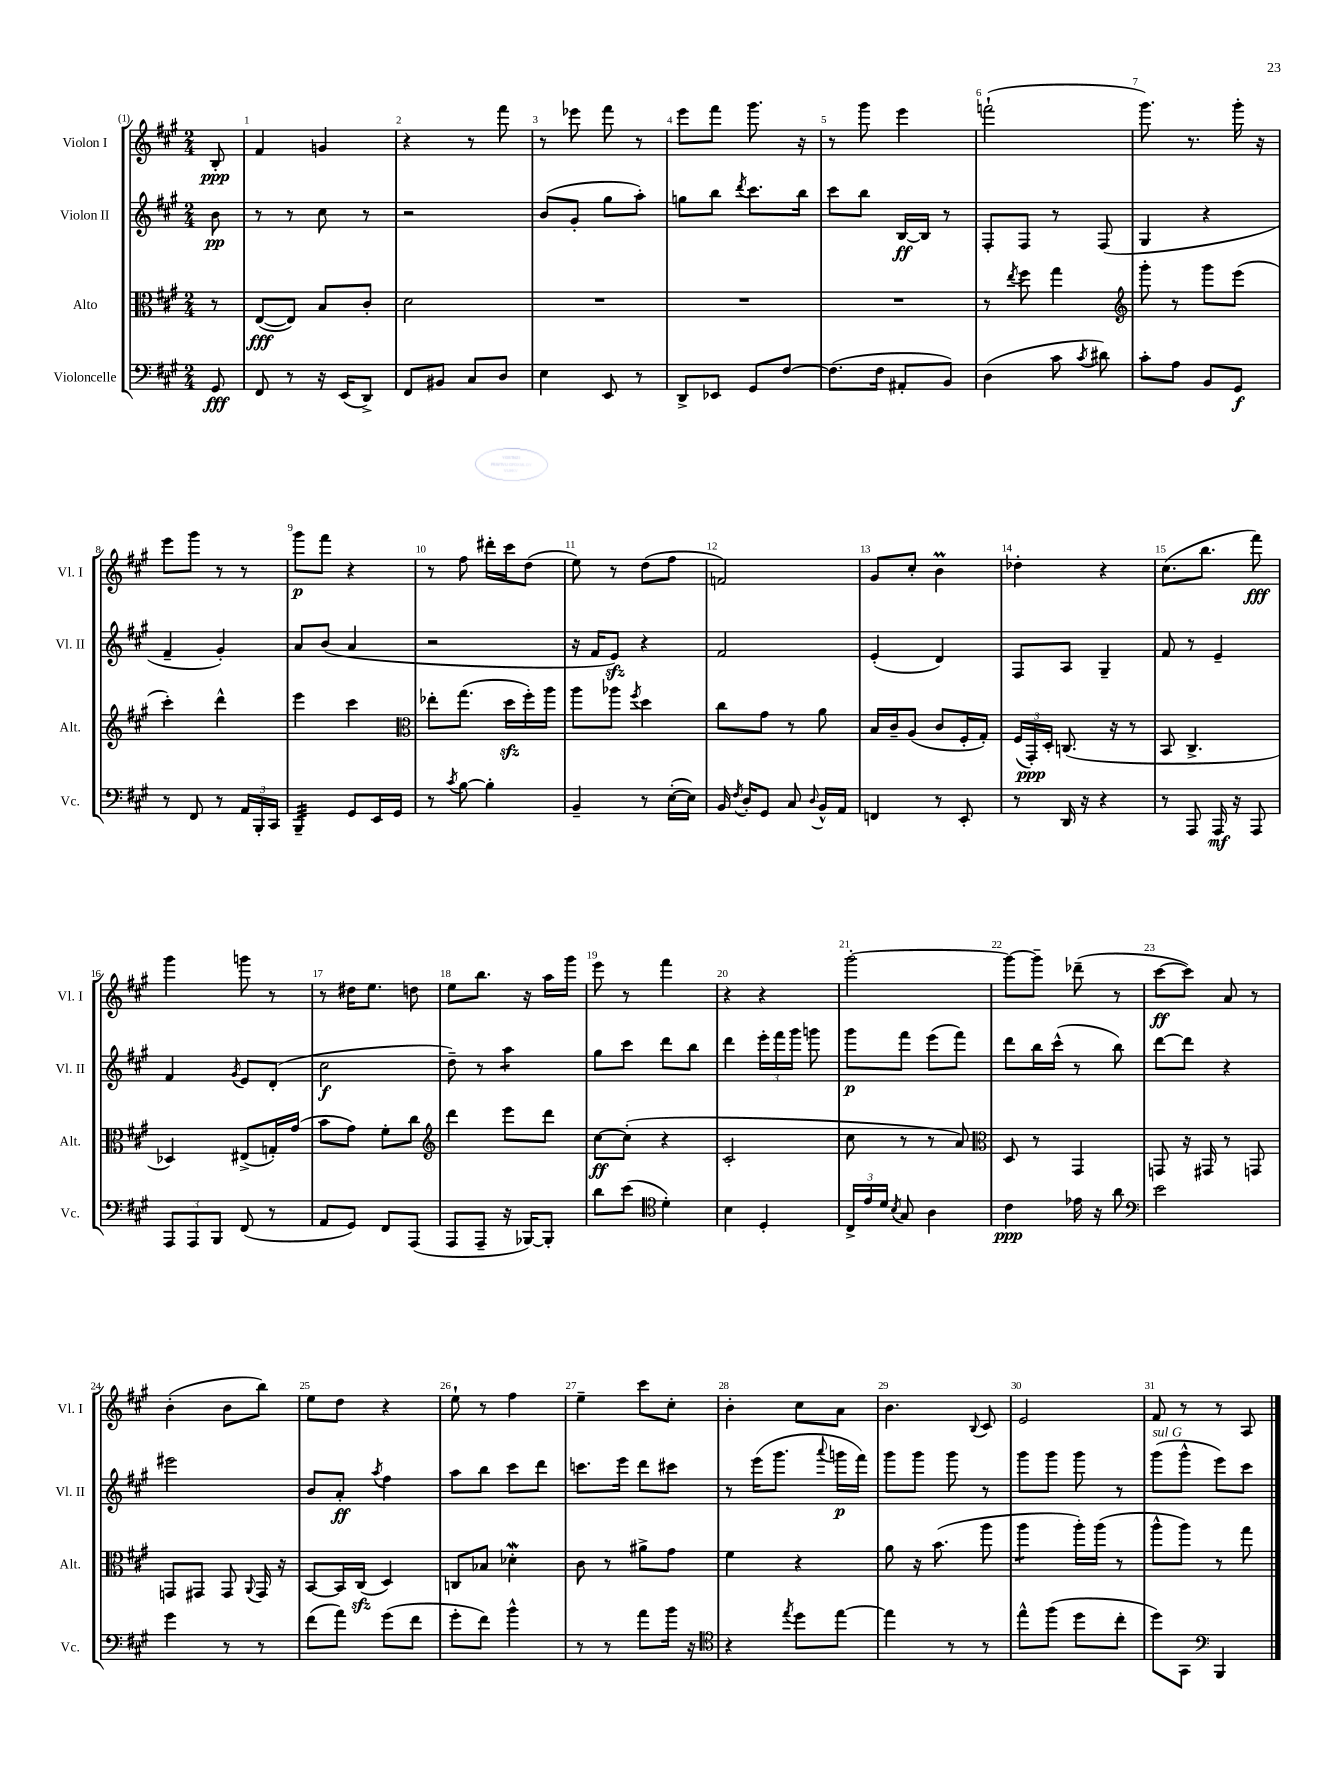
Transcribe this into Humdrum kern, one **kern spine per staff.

**kern	**kern	**kern	**kern
*staff4	*staff3	*staff2	*staff1
*clefF4	*clefC3	*clefG2	*clefG2
*k[f#c#g#]	*k[f#c#g#]	*k[f#c#g#]	*k[f#c#g#]
*M2/4	*M2/4	*M2/4	*M2/4
8GG#	8r	8b	8B'
=	=	=	=
8FF#	([8E	8r	4f#
8r	8E])	8r	.
16r	8B	8cc#	4g
(16EE	.	.	.
8DD^)	8c#'	8r	.
=	=	=	=
8FF#	2d	2r	4r
8BB#	.	.	.
8C#	.	.	8r
8D	.	.	8fff#
=	=	=	=
4E	2r	(8b	8r
.	.	8g#'	8eee-
8EE	.	8gg#	8fff#
8r	.	8aa')	8r
=	=	=	=
8DD^	2r	8gg	8eee
8EE-	.	8bb	8fff#
.	.	8qddd	.
8GG#	.	8.ccc#	8.ggg#
[8F#	.	.	.
.	.	16bb	16r
=	=	=	=
(8.F#]	2r	8ccc#	8r
.	.	8bb	8ggg#
16F#	.	.	.
8AA#'	.	[16B	4eee
.	.	16B]	.
8BB)	.	8r	.
=	=	=	=
(4D	8r	8F#'	(2fff`
.	8qee	.	.
.	8ff#	8F#	.
8c#	4gg#	8r	.
8qc#	.	.	.
8d#)	.	(8F#	.
=	=	=	=
*	*clefG2	*	*
8c#'	8ggg#'	4G#	8.ggg#)
8A	8r	.	.
.	.	.	8.r
8BB	8ggg#	4r	.
8GG#	(8eee	.	16ggg#'
.	.	.	16r
=	=	=	=
8r	4ccc#')	4f#~	8eee
8FF#	.	.	8ggg#
8r	4ddd^^	4g#')	8r
24AA	.	.	8r
24BBB'	.	.	.
24CC#	.	.	.
=	=	=	=
4BBB~	4eee	8a	8ggg#
.	.	(8b	8fff#
8GG#	4ccc#	4a	4r
16EE	.	.	.
16GG#	.	.	.
=	=	=	=
*	*clefC3	*	*
8r	8ee-'	2r	8r
8qc#	.	.	.
[8B	(8.gg#	.	8ff#
4B']	.	.	16ddd#'
.	16dd	.	16ccc#
.	16ff#')	.	(8dd
.	16aa	.	.
=	=	=	=
4BB~	8aa	16r	8ee)
.	.	16f#	.
.	8aa-	8e)	8r
.	8qff#	.	.
8r	4dd	4r	(8dd
([16E'	.	.	8ff#
16E])	.	.	.
=	=	=	=
16BB	8cc#	2f#	2f)
8qF#	.	.	.
16D'	.	.	.
8GG#	8g#	.	.
8C#	8r	.	.
8qqD	.	.	.
16BB^^	8a	.	.
16AA	.	.	.
=	=	=	=
4FF	16B	(4e'	8g#
.	16c#~	.	.
.	(8A	.	8cc#'
8r	8c#	4d)	4b
8EE'	16F#'	.	.
.	16G#')	.	.
=	=	=	=
8r	(24F#	8F#	4dd-'
.	24GG#')	.	.
.	24D'	.	.
16DD	(8.C	8A	.
16r	.	.	.
4r	.	4G#~	4r
.	16r	.	.
.	8r	.	.
=	=	=	=
8r	8BB	8f#	(8.cc#
8AAA	4.C#^	8r	.
.	.	.	8.bb
16AAA	.	4e~	.
16r	.	.	.
8AAA	.	.	8fff#)
=	=	=	=
12AAA	4D-)	4f#	4ggg#
12AAA	.	.	.
12BBB	.	.	.
.	.	8qg#	.
(8FF#	(8E#^	8e	8ggg
8r	16G')	(8d'	8r
.	(16g#	.	.
=	=	=	=
8AA	8b	2cc#	8r
8GG#)	8g#)	.	16dd#
.	.	.	8.ee
8FF#	8f#'	.	.
(8AAA	8cc#	.	8dd
=	=	=	=
*	*clefG2	*	*
8AAA	4ddd	8dd~)	8ee
8AAA~	.	8r	8.bb
16r	8eee	4aa	.
[16BBB-)	.	.	16r
8BBB-']	8ddd	.	16aa
.	.	.	16ggg#
=	=	=	=
8d	[8cc#	8gg#	8eee
(8e	(8cc#']	8ccc#	8r
*clefC4	*	*	*
4d')	4r	8ddd	4fff#
.	.	8bb	.
=	=	=	=
4B	2c#'	4ddd	4r
4D'	.	24eee'	4r
.	.	24fff#	.
.	.	24ggg#	.
.	.	8ggg	.
=	=	=	=
24C#^	8cc#	8ggg#	[2ggg#'
24e	.	.	.
24d	.	.	.
8qB	.	.	.
8G#	8r	8fff#	.
4A	8r	(8eee	.
.	8a)	8fff#)	.
=	=	=	=
*	*clefC3	*	*
4c#	8D	8ddd	8ggg#_
.	8r	16bb	8ggg#~]
.	.	(16ccc#^^	.
16e-	4GG#	8r	(8ddd-~
16r	.	.	.
8a	.	8bb)	8r
=	=	=	=
*clefF4	*	*	*
2e	8GG	[8ddd	[8ccc#
.	16r	8ddd]	8ccc#])
.	16GG#	.	.
.	8r	4r	8a
.	8GG	.	8r
=	=	=	=
4g#	8GG	2eee#	(4b'
.	8GG#	.	.
8r	8GG#	.	8b
.	8qqAA	.	.
8r	16GG#	.	8bb)
.	16r	.	.
=	=	=	=
(8f#	[8BB	8b	8ee
8a)	16BB]	8a'	8dd
.	(16C#	.	.
.	.	8qaa	.
(8g#	4D)	4ff#	4r
8f#	.	.	.
=	=	=	=
8g#'	8C	8aa	8ee`
8f#)	8B-	8bb	8r
4b^^	4d-'	8ccc#	4ff#
.	.	8ddd	.
=	=	=	=
8r	8c#	8.ccc	4ee~
8r	8r	.	.
.	.	16eee	.
8a	8a#^	8ddd	8ccc#
16b	8g#	8ccc#	8cc#'
16r	.	.	.
=	=	=	=
*clefC4	*	*	*
4r	4f#	8r	4b'
.	.	(16eee	.
.	.	8.ggg#	.
8qee	.	.	.
8dd	4r	.	8cc#
.	.	8qqaaa	.
[8ee	.	16ggg	8a
.	.	16fff#)	.
=	=	=	=
4ee]	8a	8ggg#	4.b
.	16r	8ggg#	.
.	(8.b	.	.
8r	.	8ggg#	.
.	.	.	8qqB
8r	8aa	8r	8c#
=	=	=	=
8ee^^	4aa	8ggg#	2e
(8ff#	.	8ggg#	.
8dd	16aa')	8ggg#	.
.	(16aa	.	.
8cc#'	8r	8r	.
=	=	=	=
8dd)	8aa^^	(8ggg#	8f#
8GG#	8aa)	8ggg#^^	8r
*clefF4	*	*	*
4BBB	8r	8eee)	8r
.	8gg#	8ccc#	8A
==	==	==	==
*-	*-	*-	*-
